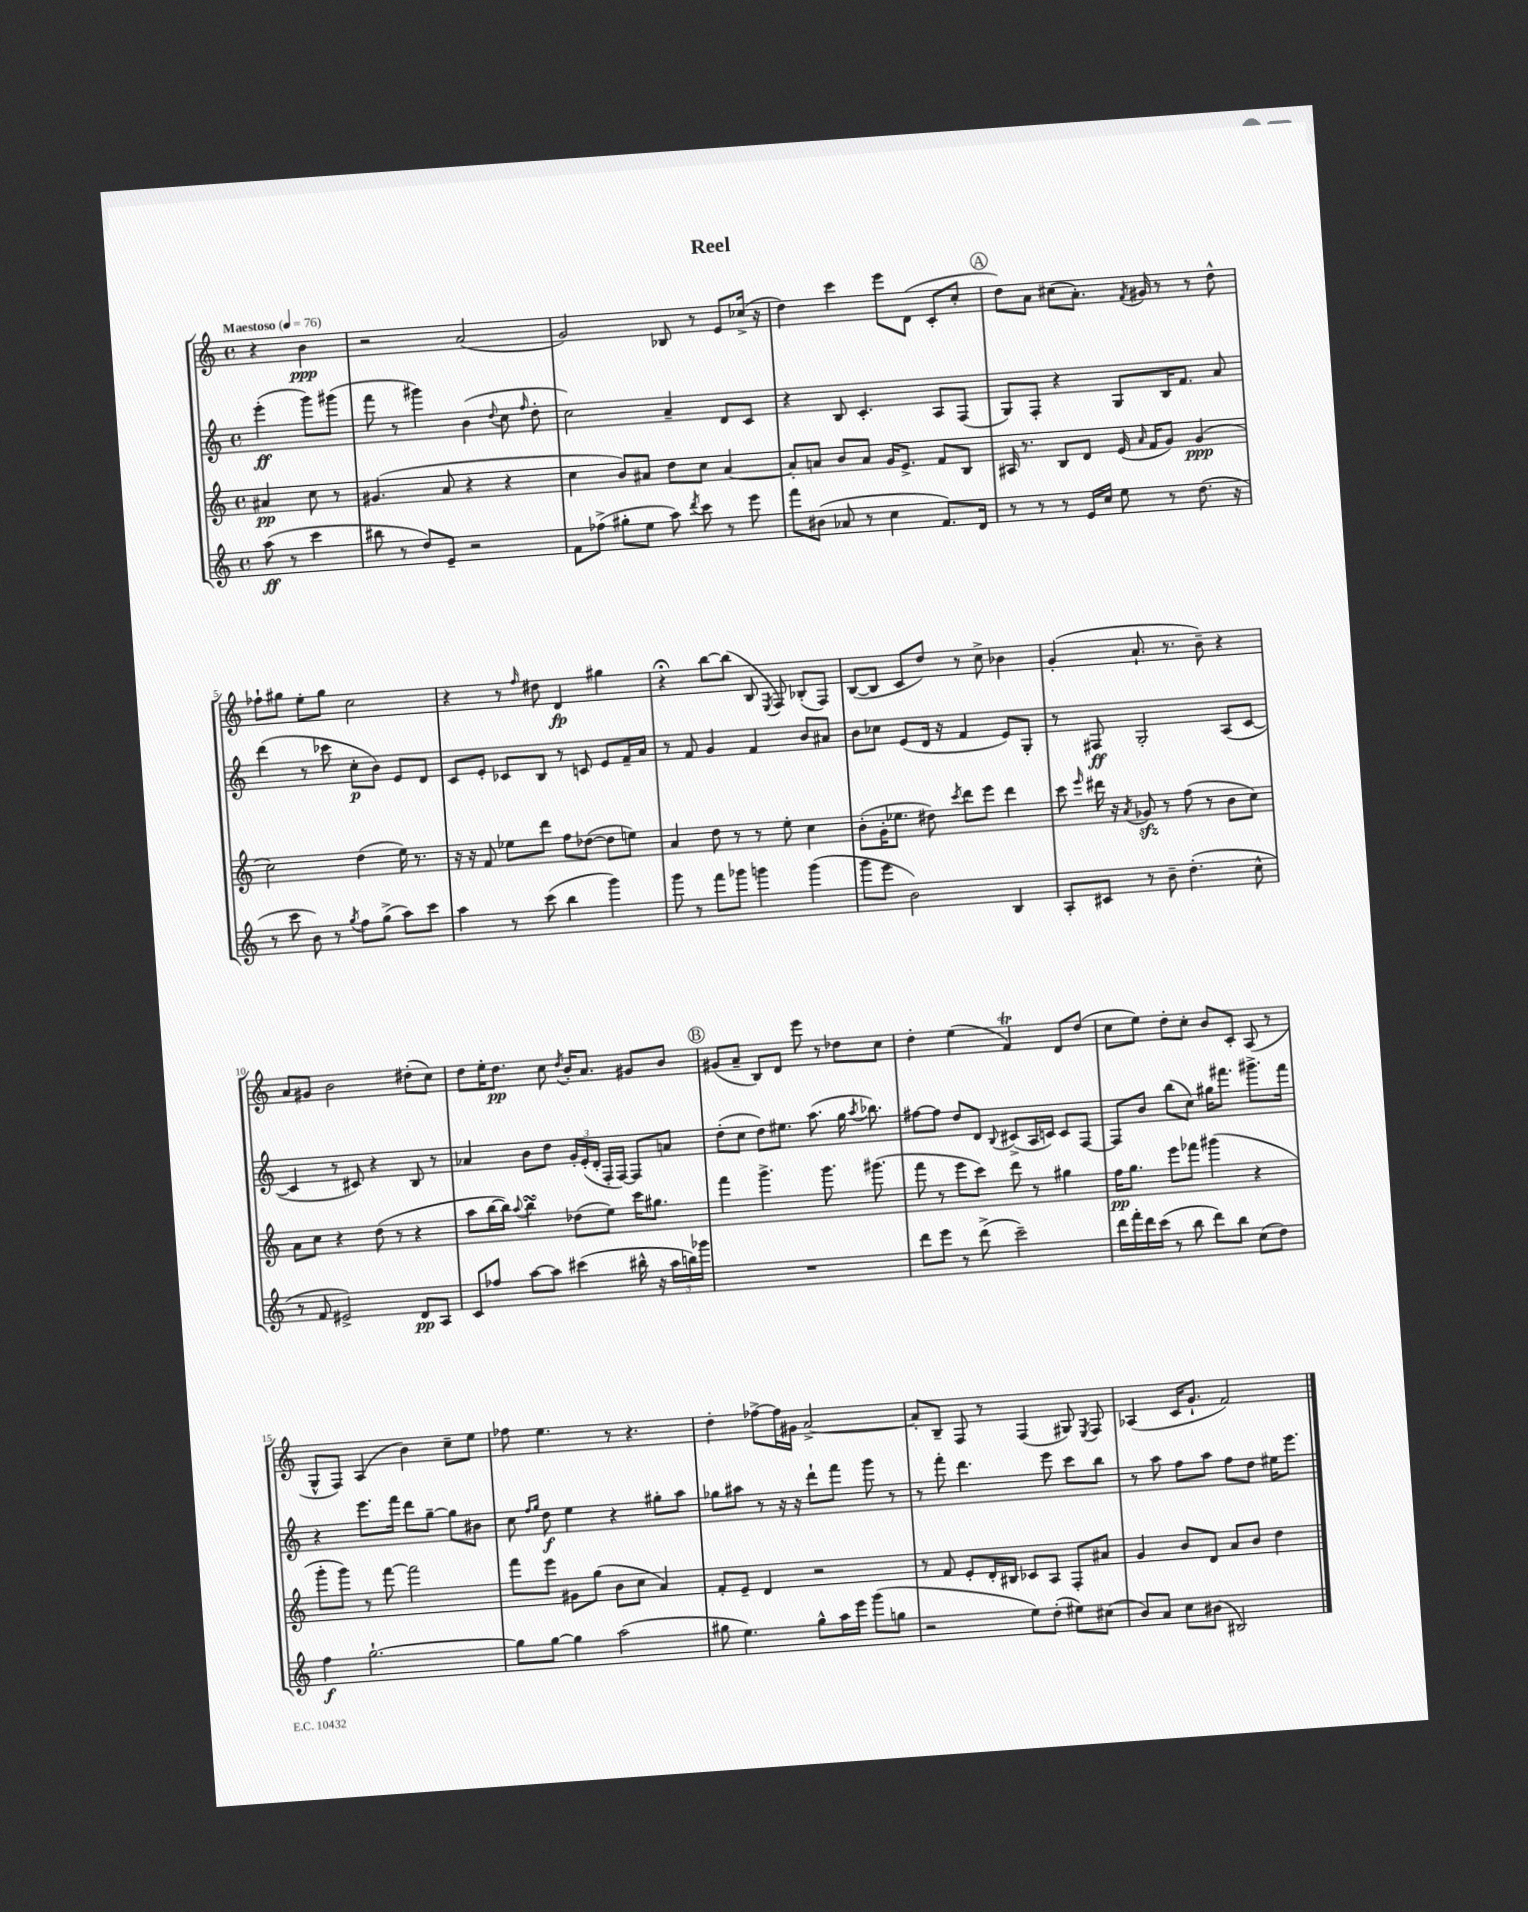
\header { title = "Reel" }
<<
\new StaffGroup <<
\new Staff = "s0" {
    \clef treble \key c \major \defaultTimeSignature \time 4/4 \partial 2 \tempo "Maestoso" 4 = 76
    \autoBeamOff r4 b'4\ppp |
    r2 a'2( |
    g'2) bes8 r8 e'8[ ces''16]->( r16 |
    d''4) c'''4 e'''8[ d'8]( c'8[-. c''8]-. |
    \mark \markup { \circle "A" } d''8[) a'8] cis''8[( a'8.]-.) \acciaccatura { f'8 } gis'16 r8 r8 d''8-^ |
    fes''8[-! gis''8] e''8[-. gis''8] c''2 |
    r4 r8 \grace { f''16 } dis''8 d'4\fp gis''4 |
    r4\fermata b''8[~ b''8]( b8 \acciaccatura { e8 } f8) bes8[-.( f8]) |
    b8[~( b8] c'8[ d''8]) r8 c''8-> bes'4 |
    g'4-.( a'8.-! r8. b'8--) r4 |
    a'8[ gis'8] b'2 dis''8[-.( c''8]) |
    d''8[ e''16-. d''8.]\pp c''8 \acciaccatura { d''8 } b'16[-. a'8.] gis'8[ b'8] |
    \mark \markup { \circle "B" } gis'8[( a'8]-- b8[) d'8] e'''8 r8 des''8[ c''8] |
    d''4-. e''4( f'4\trill) d'8[ d''8]( |
    c''8[ e''8]) d''8[-. c''8]-. b'8[ c'8]-. a8( r8 |
    g8[-^ f8]) a4( b'4) c''8[-- e''8] |
    fes''8 e''4. r8 r4. |
    d''4-. fes''8[~-> fes''16 gis'16] a'2~-> |
    a'8[-. b8]-- f8 r8 f4( gis8) \acciaccatura { e8 } f8 |
    aes4( c'16[ g'8.]-! f'2) \bar "|." |
}
\new Staff = "s1" {
    \clef treble \key c \major \defaultTimeSignature \time 4/4 \partial 2
    \autoBeamOff e'''4-.\ff( g'''8[) gis'''8]( |
    f'''8 r8 gis'''4) b'4( \appoggiatura { d''8 } c''8 \grace { f''16 } d''8-. |
    c''2) a'4-- d'8[ c'8] |
    r4 b8 c'4.-. a8[ f8]( |
    \mark \markup { \circle "A" } g8[) f8]-. r4 g8[ b16 f'8.] a'8 |
    d'''4( r8 ces'''8 c''8[-.\p b'8]) e'8[ d'8] |
    c'8[ e'8]-. ces'8[ b8] r8 c'8 e'8[ f'16-- a'16] |
    r8 f'8 g'4 f'4 b'8[ ais'8] |
    b'8[ ces''8] e'8[( d'16] r16 f'4 e'8[) g8]-. |
    r8 fis8\ff g2-. a8[( c'8]~ |
    c'4 r8 cis'8) r4 b8 r8 |
    aes'4 b'8[ d''8] \tuplet 3/2 { g'16[-. e'16-.( d'16]-. } f16[-. f16]~) f8[ a'8] |
    \mark \markup { \circle "B" } d''8[-.( c''8] d''8[) eis''8.] a''8.( g''16 \acciaccatura { a''8 } bes''8.) |
    fis''8[~ fis''8] d''8[ d'8] \appoggiatura { b8 } cis'8[->( a16 c'16]) c'8[ f8]~ |
    f8[ b'8] b''8[( c''8]) gis''16[ fis'''8.] gis'''8.[-> fis'''16] |
    r4 e'''8.[ f'''16] d'''8[ g''8]~-- g''8[ bis'8] |
    c''8 \grace { f''16[ g''16] } d''8\f e''4 r4 gis''8[-. a''8] |
    ges''8[ ais''8] r8 r16 r16 d'''8[-! f'''8] g'''8 r8 |
    r8 f'''8-. d'''4. e'''8 c'''8[ b''8] |
    r8 a''8 f''8[ a''8] f''8[ d''8] eis''16[ e'''8.] \bar "|." |
}
\new Staff = "s2" {
    \clef treble \key c \major \defaultTimeSignature \time 4/4 \partial 2
    \autoBeamOff ais'4\pp c''8 r8 |
    gis'4.( a'8 r4 r4 |
    c''4 b'8[) ais'8] d''8[ c''8] ais'4~ |
    ais'8[-. a'8] b'8[ a'8] g'16[ e'8.]-> f'8[ b8] |
    \mark \markup { \circle "A" } ais16 r8. b8[ d'8] e'16( \grace { a'16 } f'16[ g'8]) g'4\ppp( |
    c''2) d''4( e''16) r8. |
    r16 r16 f'8 ees''8[ d'''8] f''8[ des''8]~( des''8[ e''8]) |
    a'4 d''8 r8 r8 e''8-. c''4 |
    b'8[-.( g'16-. ees''8.] dis''8) \acciaccatura { c'''8 } d'''8[ e'''8] d'''4 |
    c'''8 \grace { e'''16 } dis'''16 r16 \acciaccatura { a'8 } ges'8\sfz r8 f''8( r8 b'8[ c''8]) |
    a'8[ c''8] r4 d''8( r8 r4 |
    a''8[ b''16~ b''16]) \appoggiatura { a''8 } b''4\turn des''8[( e''8]) c'''16[ gis''8.] |
    \mark \markup { \circle "B" } f'''4 g'''4.-> g'''8. gis'''8.( |
    f'''8 r8 e'''8[ c'''8]) d'''8 r8 gis''4 |
    f''16[\pp g''8.] e'''8[ fes'''8] gis'''4( r4 |
    g'''8[-. g'''8]) r8 f'''8~ f'''2 |
    f'''8[ e'''8] gis'8[ g''8]( b'8[ c''8] a'4) |
    f'8[-. e'8]-- d'4 r2 |
    r8 f'8 e'8[-. d'16-. bis16] ces'8[ a8] f8[-. ais'8] |
    g'4 b'8[ d'8] a'8[ b'8] d''4 \bar "|." |
}
\new Staff = "s3" {
    \clef treble \key c \major \defaultTimeSignature \time 4/4 \partial 2
    \autoBeamOff a''8\ff( r8 c'''4 |
    bis''8 r8 d''8[) e'8]-- r2 |
    f'8[ fes''8]->( gis''8[-. e''8] a''8) \acciaccatura { d'''8 } c'''8 r8 e'''8 |
    f'''8[ bis'8]( aes'8 r8 c''4 f'8.[) d'16] |
    \mark \markup { \circle "A" } r8 r8 r8 e'16[ c''16] e''8 r8 d''8.( r16 |
    r8 c'''8 b'8) r8 \acciaccatura { g''8 } f''8[ g''8]->( a''8[) c'''8] |
    a''4 r8 c'''8( b''4 g'''4) |
    g'''8 r8 f'''8[ ges'''8] g'''4 g'''4( |
    g'''8[ e'''8] b'2) b4 |
    a8[-. cis'8] r8 b'8-- d''4.-.( c''8-^ |
    r8 f'8 eis'2->) d'8[\pp a8] |
    c'8[ fes''8] a''8[~ a''8] cis'''4( bis''16-^ r16 \tuplet 3/2 { a''16[ b''16) ges'''16] } |
    \mark \markup { \circle "B" } R1 |
    d'''8[ e'''8] r8 d'''8->( c'''2--) |
    d'''16[ f'''16-. d'''16 c'''16]( r8 b''8 d'''8[) b''8] c''8[( d''8]) |
    f''4\f g''2.~-! |
    g''8[ g''8]~ g''4 a''2( |
    gis''8 e''4.) gis''8[-^ a''16 e'''16] g'''8[( g''8] |
    r2 e''8[) d''8]-.( eis''8[) cis''8]( |
    b'8[) a'8] c''8[ bis'8]( bis2) \bar "|." |
}
>>
>>
